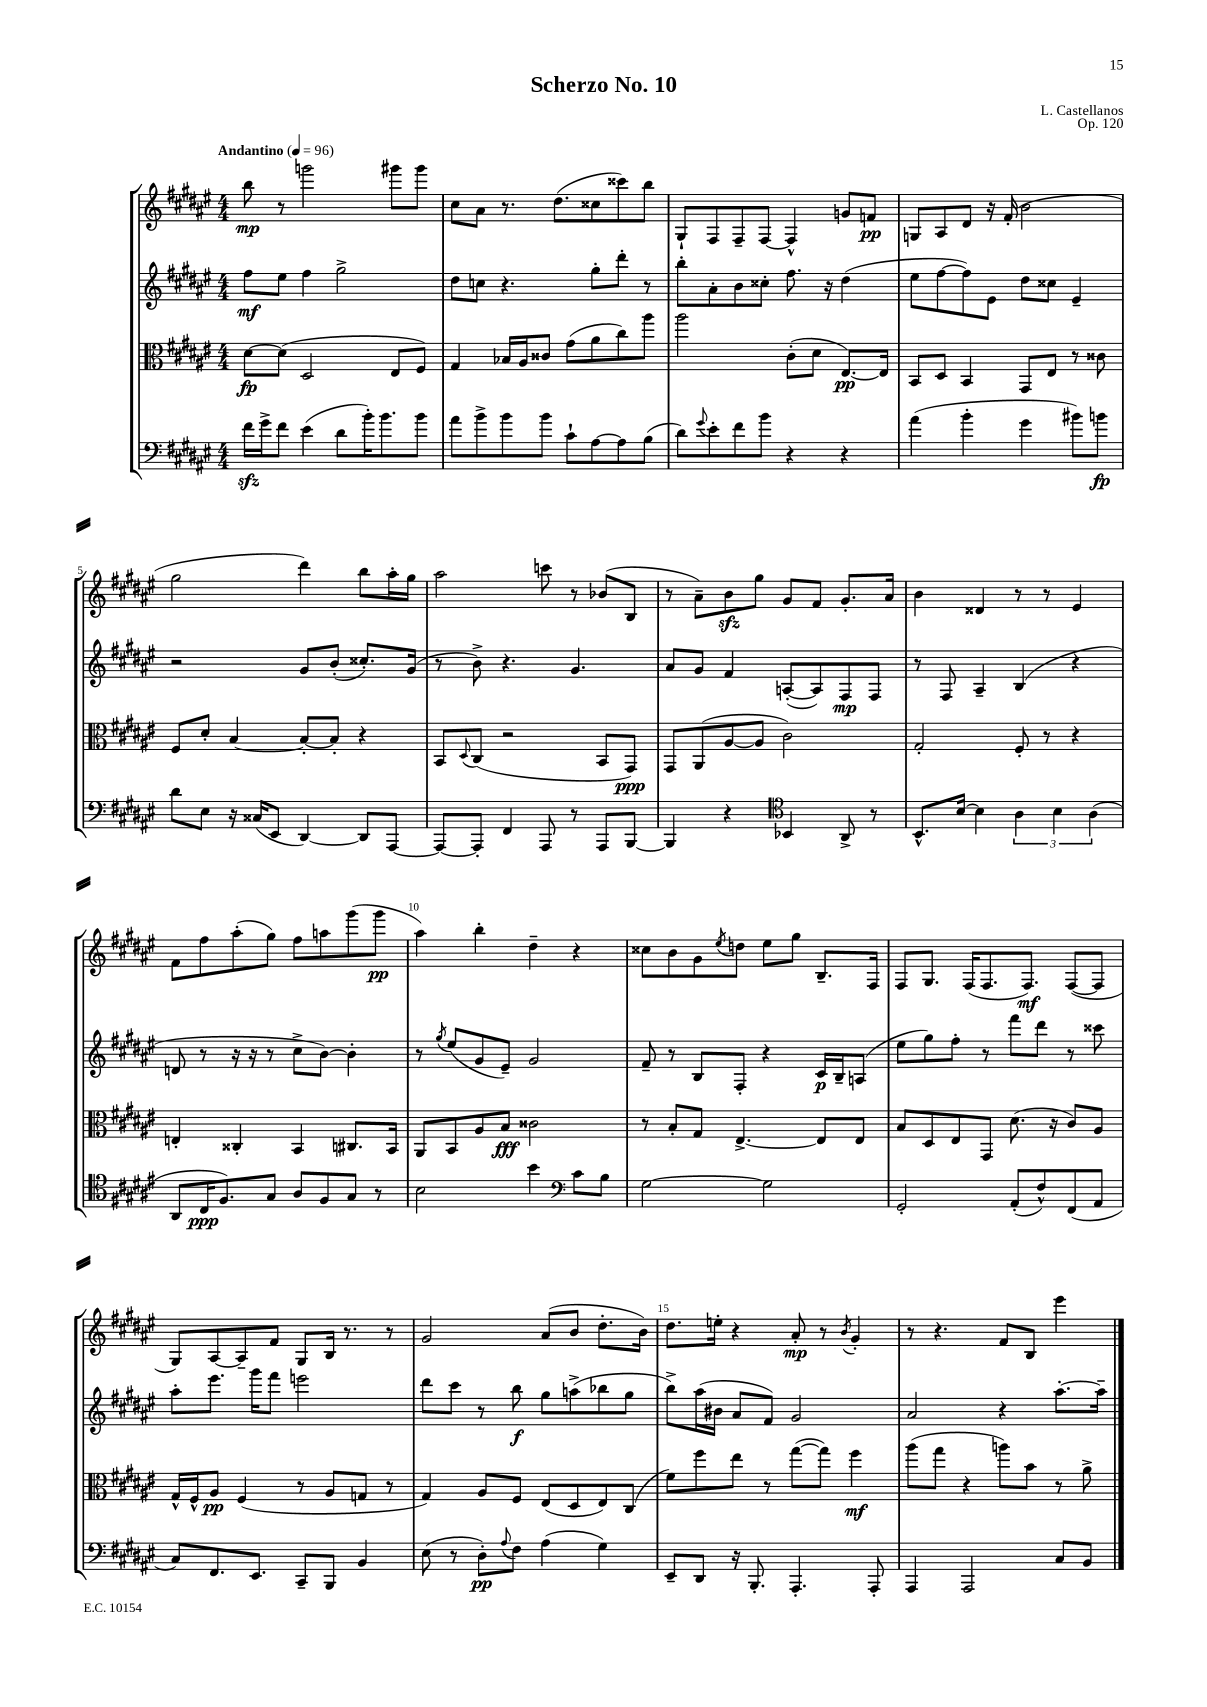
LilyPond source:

\header { title = "Scherzo No. 10" composer = "L. Castellanos" opus = "Op. 120" }
<<
\new StaffGroup <<
\new Staff = "s0" {
    \clef treble \key fis \major \numericTimeSignature \time 4/4 \tempo "Andantino" 4 = 96
    b''8\mp r8 g'''2 gis'''8 gis'''8 |
    cis''8 ais'8 r8. dis''8.( cisis''8 cisis'''8) b''8 |
    gis8-! fis8 fis8-- fis8~ fis4-^ g'8 f'8\pp |
    g8 ais8 dis'8 r16 fis'16-.( b'2 |
    gis''2 dis'''4) b''8 ais''16-. gis''16 |
    ais''2 c'''8 r8 bes'8( b8 |
    r8 ais'8--) b'8\sfz gis''8 gis'8 fis'8 gis'8.-. ais'16 |
    b'4 disis'4 r8 r8 eis'4 |
    fis'8 fis''8 ais''8-.( gis''8) fis''8 a''8 gis'''8( gis'''8\pp |
    ais''4) b''4-. dis''4-- r4 |
    cisis''8 b'8 gis'8 \acciaccatura { eis''8 } d''8 eis''8 gis''8 b8.-- fis16 |
    fis8 gis8. fis16( fis8. fis8.\mf) fis8~( fis8 |
    gis8) ais8~ ais8-- fis'8 gis8 b16 r8. r8 |
    gis'2 ais'8( b'8 dis''8.-. b'16) |
    dis''8. e''16-. r4 ais'8-.\mp r8 \acciaccatura { b'8 } gis'4-. |
    r8 r4. fis'8 b8 eis'''4 \bar "|." |
}
\new Staff = "s1" {
    \clef treble \key fis \major \numericTimeSignature \time 4/4
    fis''8\mf eis''8 fis''4 gis''2-> |
    dis''8 c''8 r4. gis''8-. dis'''8-. r8 |
    b''8-. ais'8-. b'8 cisis''8-. fis''8. r16 dis''4( |
    eis''8 fis''8~ fis''8) eis'8 dis''8 cisis''8 eis'4-- |
    r2 gis'8 b'8-.( cisis''8.-.) gis'16( |
    r8 b'8->) r4. gis'4. |
    ais'8 gis'8 fis'4 a8~-.( a8) fis8\mp fis8 |
    r8 fis8 ais4-- b4( r4 |
    d'8 r8 r16 r16 r8 cis''8-> b'8~) b'4-. |
    r8 \acciaccatura { gis''8 } eis''8( gis'8 eis'8--) gis'2 |
    fis'8-- r8 b8 fis8-. r4 cis'16\p b16-- a8( |
    eis''8 gis''8) fis''8-. r8 fis'''8 dis'''8 r8 cisis'''8 |
    ais''8-. eis'''8. gis'''16 fis'''8 e'''2 |
    dis'''8 cis'''8 r8 b''8\f gis''8 a''8->( bes''8 gis''8 |
    b''8->) ais''16( bis'16 ais'8 fis'8) gis'2 |
    ais'2 r4 ais''8.~-. ais''16-- \bar "|." |
}
\new Staff = "s2" {
    \clef alto \key fis \major \numericTimeSignature \time 4/4
    dis'8~\fp dis'8( dis2 eis8 fis8) |
    gis4 bes16 ais16 cisis'8 gis'8( ais'8 cis''8) ais''8 |
    ais''2 cis'8-.( dis'8 eis8.~\pp) eis16 |
    b,8 dis8 b,4 gis,8 eis8 r8 cisis'8 |
    fis8 dis'8-. b4~ b8~-. b8-. r4 |
    b,8 \appoggiatura { dis8 } cis8( r2 b,8 gis,8\ppp) |
    gis,8 ais,8( ais8~ ais8 cis'2) |
    gis2-. fis8-. r8 r4 |
    e4-. cisis4-. b,4 cis8. b,16 |
    ais,8 b,8 ais8 b8\fff cisis'2 |
    r8 b8-. gis8 eis4.~-> eis8 eis8 |
    b8 dis8 eis8 gis,8 dis'8.( r16 cis'8) ais8 |
    gis16-^ fis16-^ ais8\pp fis4( r8 ais8 g8 r8 |
    gis4) ais8 fis8 eis8( dis8 eis8) cis8( |
    fis'8) fis''8 eis''8 r8 gis''8~( gis''8) fis''4\mf |
    ais''8( gis''8 r4 a''8) b'8 r8 ais'8-> \bar "|." |
}
\new Staff = "s3" {
    \clef bass \key fis \major \numericTimeSignature \time 4/4
    fis'16\sfz gis'16-> fis'8 eis'4( dis'8 b'16-.) b'8. b'8 |
    ais'8 b'8-> b'8 b'8 cis'8-! ais8~ ais8 b8( |
    dis'8) \appoggiatura { gis'8 } eis'8-. fis'8 b'8 r4 r4 |
    ais'4( b'4-. gis'4 bis'8) b'8\fp |
    dis'8 eis8 r16 cisis16( eis,8 dis,4~) dis,8 ais,,8~ |
    ais,,8~ ais,,8-. fis,4 ais,,8 r8 ais,,8 b,,8~ |
    b,,4 r4 \clef tenor bes,4 ais,8-> r8 |
    b,8.-^ b16~ b4 \tuplet 3/2 { ais4 b4 ais4( } |
    ais,8 cis16\ppp fis8.) gis8 ais8 fis8 gis8 r8 |
    b2 b'4 \clef bass cis'8 b8 |
    gis2~ gis2 |
    gis,2-. ais,8-.( fis8-^) fis,8( ais,8 |
    cis8) fis,8. eis,8. cis,8-- b,,8 b,4 |
    eis8( r8 dis8-.\pp) \appoggiatura { ais8 } fis8 ais4( gis4) |
    eis,8-- dis,8 r16 b,,8.-. ais,,4.-. ais,,8-. |
    ais,,4 ais,,2 cis8 b,8 \bar "|." |
}
>>
>>
\layout { \context { \Score \override BarNumber.break-visibility = ##(#f #t #t) barNumberVisibility = #(every-nth-bar-number-visible 5) } }
